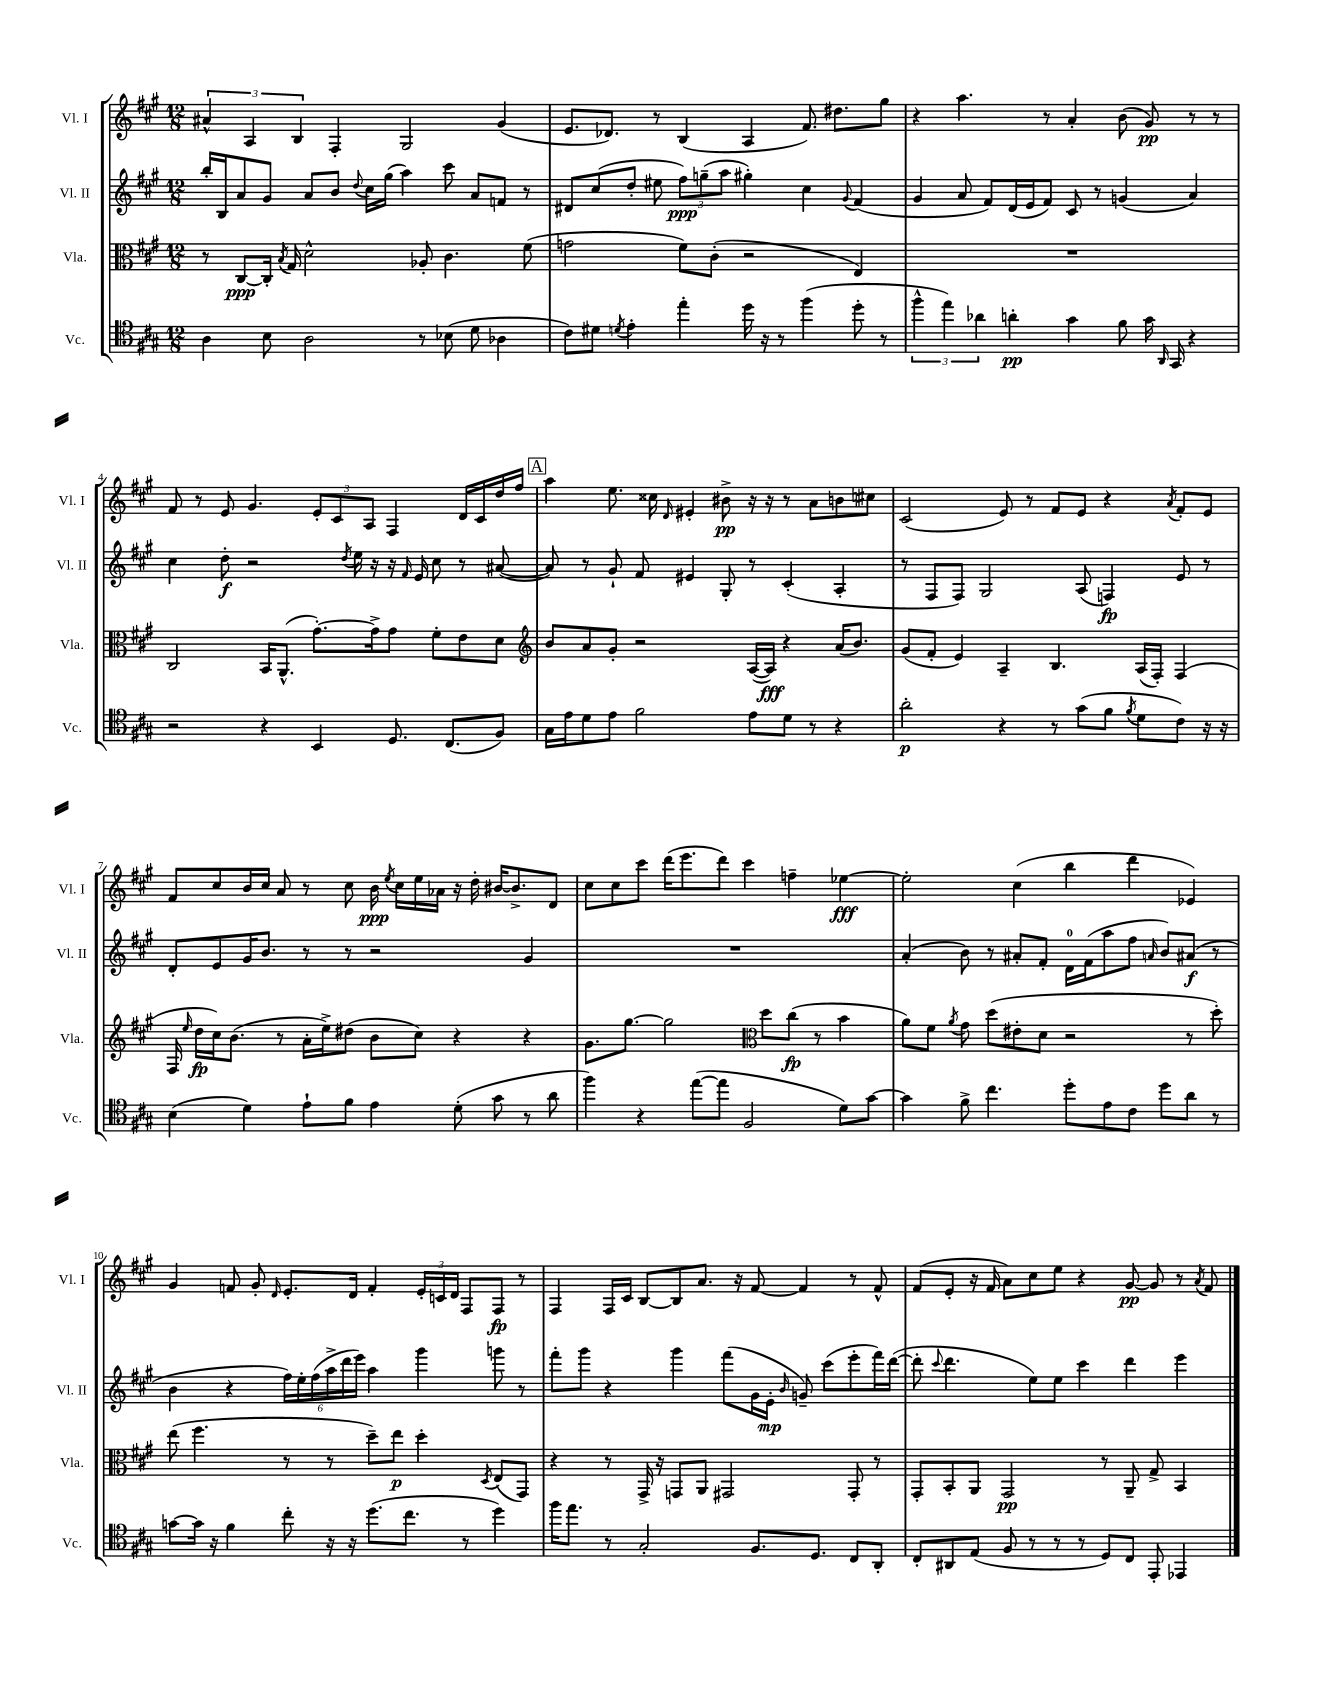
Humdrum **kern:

**kern	**kern	**kern	**kern
*staff4	*staff3	*staff2	*staff1
*clefC4	*clefC3	*clefG2	*clefG2
*k[f#c#g#]	*k[f#c#g#]	*k[f#c#g#]	*k[f#c#g#]
*M12/8	*M12/8	*M12/8	*M12/8
4A	8r	16bb'	6a#^^
.	.	16B	.
.	[8C#	8a	.
.	.	.	6A
8B	16C#']	8g#	.
.	8qB	.	.
.	16G#	.	.
.	.	.	6B
2A	2d^^	8a	.
.	.	8b	4F#'
.	.	8qqdd	.
.	.	16cc#	.
.	.	(16gg#	.
.	.	4aa)	2G#
8r	8A-'	.	.
(8B-	4.c#	8ccc#	.
8d	.	8a	.
4A-	.	8f	(4g#
.	(8f#	8r	.
=	=	=	=
8c#)	2g	8d#	8.e
8d#	.	(8cc#	.
.	.	.	8.d-)
8qd	.	.	.
4e'	.	8dd'	.
.	.	8ee#	8r
4ee'	8f#)	12ff#)	(4B
.	.	(12gg~	.
.	(8c#'	.	.
.	.	12aa	.
16dd	2r	4gg#')	4A
16r	.	.	.
8r	.	.	.
(4ff#	.	4cc#	8.f#)
.	.	.	8.dd#
.	.	8qqg#	.
8dd'	4E)	(4f#	.
8r	.	.	8gg#
=	=	=	=
6ff#^^	1.r	4g#	4r
6ee)	.	.	.
.	.	8a	4.aa
6a-	.	.	.
.	.	8f#)	.
4a'	.	(16d	.
.	.	16e	.
.	.	8f#)	8r
4g#	.	8c#	4a'
.	.	8r	.
8f#	.	(4g	(8b
16g#	.	.	8g#)
16qqAA	.	.	.
16GG#	.	.	.
4r	.	4a)	8r
.	.	.	8r
=	=	=	=
2r	2C#	4cc#	8f#
.	.	.	8r
.	.	8dd'	8e
.	.	2r	4.g#
4r	16BB	.	.
.	(8.AA^^	.	.
4BB	[8.g#')	.	12e'
.	.	.	12c#
.	.	8qdd	.
.	.	16ee	.
.	.	.	12A
.	16g#^]	16r	.
8.D	8g#	16r	4F#
.	.	16qqf#	.
.	.	16e	.
.	8f#'	8cc#	.
(8.C#	.	.	.
.	8e	8r	16d
.	.	.	16c#
8F#)	8d	([8a#	16dd
.	.	.	16ff#
=	=	=	=
*	*clefG2	*	*
16G#	8b	8a#])	4aa
16e	.	.	.
8d	8a	8r	.
8e	8g#'	8g#`	8.ee
2f#	2r	8f#	.
.	.	.	16cc##
.	.	.	16qqd
.	.	4e#	4e#'
.	.	8G#'	8b#^
8e	([16A	8r	16r
.	16A])	.	16r
8d	4r	(4c#'	8r
8r	.	.	8a
4r	(16a	4A'	8b
.	8.b)	.	.
.	.	.	8cc#
=	=	=	=
2a'	(8g#	8r	(2c#
.	8f#'	8F#	.
.	4e)	8F#)	.
.	.	2G#	.
4r	4A~	.	8e)
.	.	.	8r
8r	4.B	.	8f#
(8g#	.	(8A	8e
8f#	.	4F)	4r
8qf#	.	.	.
8d	(16A	.	.
.	16F#')	.	.
.	.	.	8qa
8c#)	(4F#	8e	8f#'
16r	.	8r	8e
16r	.	.	.
=	=	=	=
(4B	16F#	8d'	8f#
.	16qqee	.	.
.	16dd	.	.
.	16cc#)	8e	8cc#
.	(8.b	.	.
4d)	.	16g#	16b
.	.	8.b	16cc#
.	8r	.	8a
8e`	16a'	8r	8r
.	16ee^)	.	.
8f#	(8dd#	8r	8cc#
4e	8b	2r	16b
.	.	.	8qee
.	.	.	16cc#
.	8cc#)	.	16ee
.	.	.	16a-
(8d'	4r	.	16r
.	.	.	16dd'
8g#	.	.	[16b#
.	.	.	8.b#^]
8r	4r	4g#	.
8a	.	.	8d
=	=	=	=
4ff#)	8.g#	1.r	8cc#
.	.	.	8cc#
.	[8.gg#	.	.
4r	.	.	8ccc#
.	2gg#]	.	(16ddd
.	.	.	8.eee
([8ee	.	.	.
8ee]	.	.	8ddd)
2F#	.	.	4ccc#
*	*clefC3	*	*
.	8dd	.	.
.	(8cc#	.	4ff~
.	8r	.	.
8d)	4b	.	[4ee-
[8g#	.	.	.
=	=	=	=
4g#]	8a)	(4a'	2ee-']
.	8f#	.	.
.	8qa	.	.
8f#^	8g#	8b)	.
4.cc#	(8dd	8r	.
.	8e#'	8a#'	(4cc#
.	8d	8f#'	.
8dd'	2r	16d	4bb
.	.	(16f#	.
8e	.	8aa	.
8c#	.	8ff#	4ddd
.	.	16qqa	.
8dd	.	8b)	.
8a	8r	(8a#	4e-)
8r	8dd')	8r	.
=	=	=	=
[8g	(8ee	4b	4g#
16g]	4.ff#	.	.
16r	.	.	.
4f#	.	4r	8f
.	.	.	8g#'
.	.	.	16qqd
8cc#'	8r	24ff#)	8.e'
.	.	24ee'	.
.	.	(24ff#	.
16r	8r	24aa^	.
.	.	24ddd	.
16r	.	.	16d
.	.	24eee)	.
(8.dd	8dd~)	4aa	4f'
.	8ee	.	.
8.cc#	.	.	.
.	4dd'	4ggg#	24e'
.	.	.	24c
.	.	.	24d
8r	.	.	8F#
.	8qD	.	.
4dd)	(8E	8ggg	8F#
.	8GG#)	8r	8r
=	=	=	=
16ff#	4r	8fff#'	4F#
8.ee	.	.	.
.	.	8ggg#	.
8r	8r	4r	16F#
.	.	.	16c#
2G#'	16GG#^	.	[8B
.	16r	.	.
.	8GG	4ggg#	8B]
.	8AA	.	8.a
.	2GG#	(8fff#	.
.	.	.	16r
8.F#	.	16g#	[8f#
.	.	16e'	.
.	.	16qqb	.
.	.	8g~)	4f#]
8.D	.	.	.
.	.	(8ccc#	.
8C#	8GG#'	8eee'	8r
8AA'	8r	16fff#)	8f#^^
.	.	([16ddd	.
=	=	=	=
8C#'	8GG#'	8ddd']	(8f#
.	.	8qqccc#	.
8AA#	8BB'	4.ddd	8e'
(8E	8AA	.	16r
.	.	.	16f#
8F#	2GG#	.	8a)
8r	.	8ee)	8cc#
8r	.	8ee	8ee
8r	.	4ccc#	4r
8D)	8r	.	.
8C#	8AA~	4ddd	[8g#
8EE'	8G#^	.	8g#]
4EE-	4BB	4eee	8r
.	.	.	8qa
.	.	.	8f#
==	==	==	==
*-	*-	*-	*-
